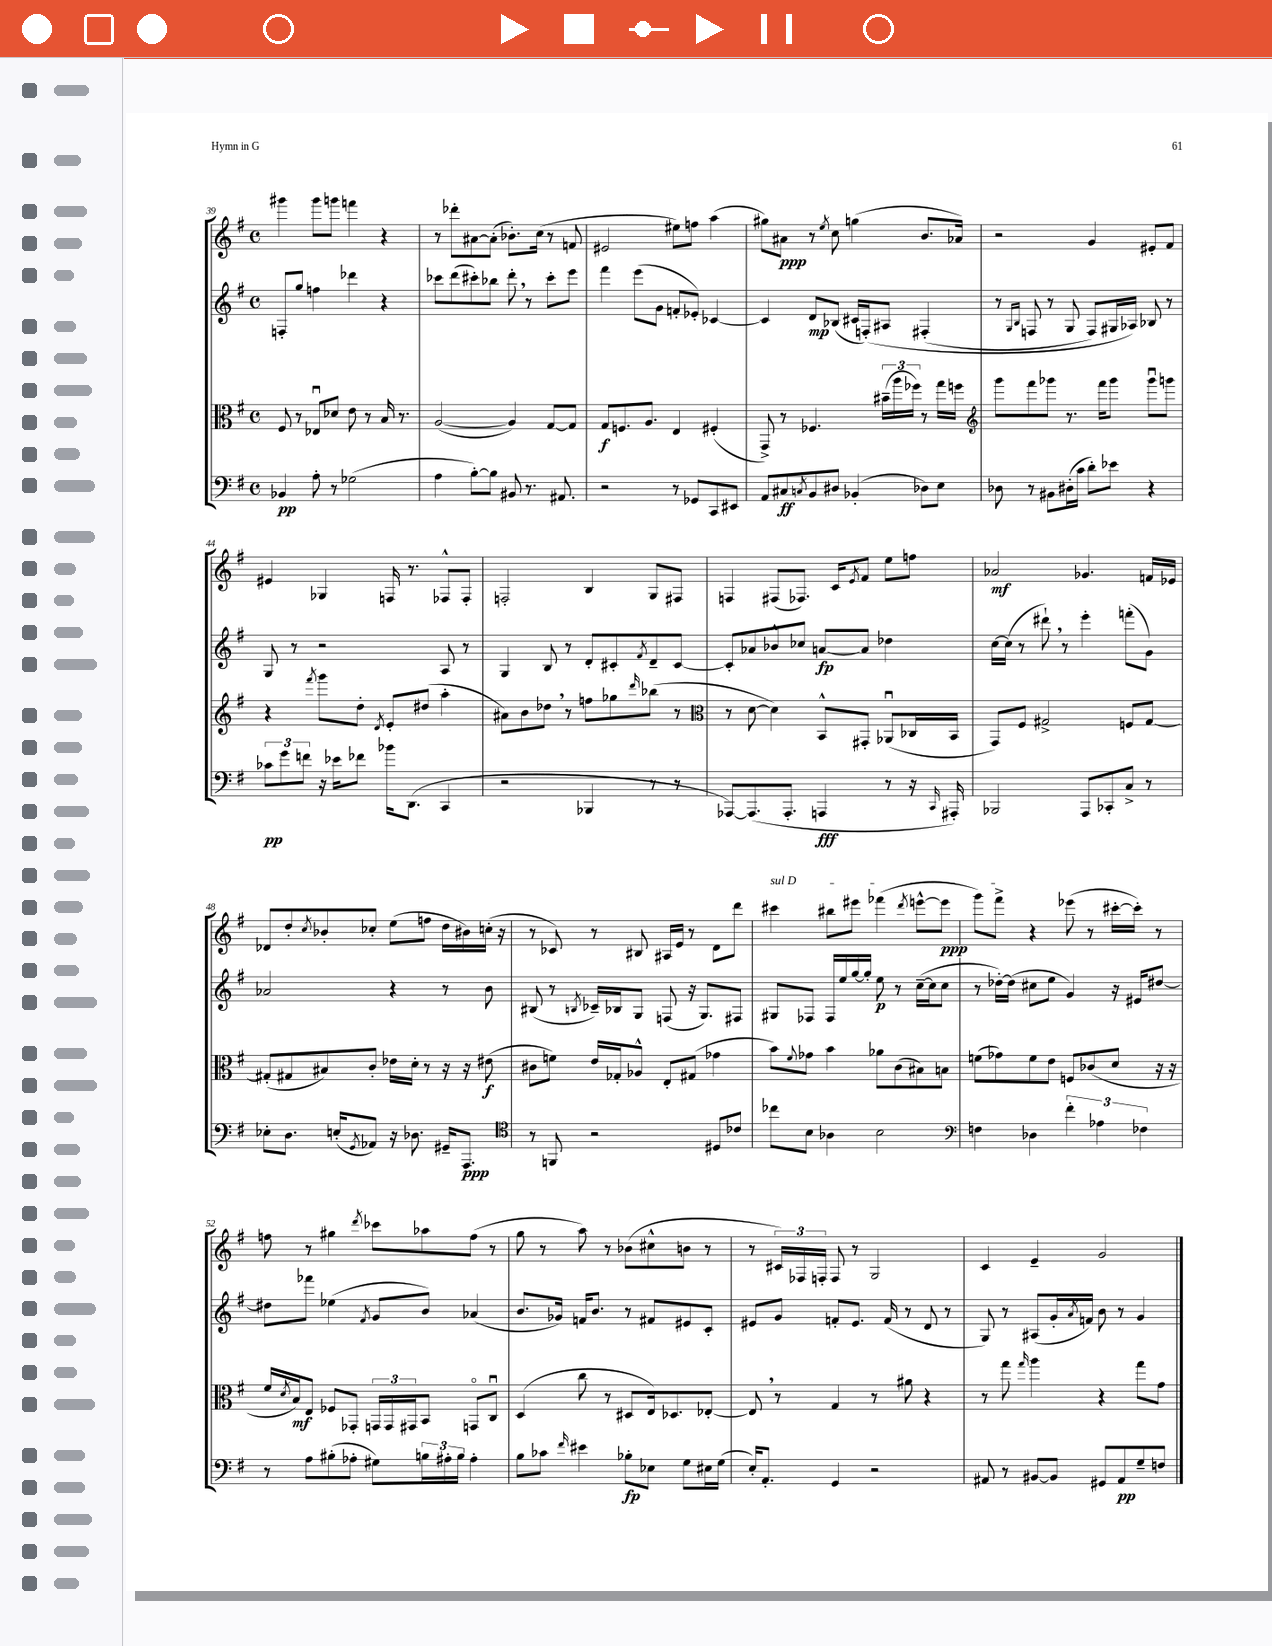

**kern	**dynam	**kern	**dynam	**kern	**dynam	**kern	**dynam
*part4	*part4	*part3	*part3	*part2	*part2	*part1	*part1
*staff4	*staff4	*staff3	*staff3	*staff2	*staff2	*staff1	*staff1
*clefF4	*	*clefC3	*	*clefG2	*	*clefG2	*
*k[f#]	*	*k[f#]	*	*k[f#]	*	*k[f#]	*
*M4/4	*	*M4/4	*	*M4/4	*	*M4/4	*
*met(c)	*	*met(c)	*	*met(c)	*	*met(c)	*
=39	=39	=39	=39	=39	=39	=39	=39
4BB-X/	pp	8F#/	.	8Fn'/L	.	4ggg#X\	.
.	.	8r	.	8gg/J	.	.	.
8A'\	.	8E-Xu/L	.	4ffn\	.	8ggg#\L	.
8r	.	8d-X/J	.	.	.	8gggn\J	.
(2G-X\	.	8e\	.	4ddd-X\	.	4fffn\	.
.	.	8r	.	.	.	.	.
.	.	16B/	.	4r	.	4r	.
.	.	8.r	.	.	.	.	.
=40	=40	=40	=40	=40	=40	=40	=40
4A\	.	([2A/	.	8ccc-X\L	.	8r	.
.	.	.	.	(8ddd\	.	8ddd-X'\L	.
[8B'\L)	.	.	.	8ccc#X'\)	.	[8a#X\	.
8B\J]	.	.	.	8bb-X\J	.	(8a#'\J]	.
8BB#X/	.	4A/])	.	8ddd',\	.	8.b-X'\L)	.
8.r	.	.	.	8r	.	.	.
.	.	.	.	.	.	(16cc\Jk	.
.	.	[8G/L	.	8ccc#'\L	.	8r	.
8.AA#X/	.	.	.	.	.	.	.
.	.	8G/J]	.	8eee\J	.	8fn/	.
=41	=41	=41	=41	=41	=41	=41	=41
2r	.	8G/L	f	4fff#\	.	2e#X/	.
.	.	8.Fn/	.	.	.	.	.
.	.	.	.	(8eee\L	.	.	.
.	.	8.A/J	.	.	.	.	.
.	.	.	.	8g\J	.	.	.
8r	.	4E/	.	8fn'/L	.	8ee#X\L)	.
8GG-X/L	.	.	.	8e-X'/J)	.	8ffn\J	.
8CC/	.	(4F#X'/	.	[4c-X/	.	(4aa\	.
8EE#X/J	.	.	.	.	.	.	.
=42	=42	=42	=42	=42	=42	=42	=42
8AA/L	.	8GG^/)	.	4c-/]	.	8gg#X\L)	.
8C#X/	ff	8r	.	.	.	8a#X\J	ppp
8qCn/	.	.	.	.	.	.	.
8BB/	.	4.F-X/	.	8d/L	mp	8r	.
.	.	.	.	.	.	8qee/	.
8D#X/J	.	.	.	(8B-X/J	.	8cc\	.
(4BB-X'/	.	.	.	16c#X/LL	.	(4ggn\	.
.	.	.	.	(16Fn'/J)	.	.	.
.	.	(24b#X~\LL	.	8A#X/J	.	.	.
.	.	24aa\	.	.	.	.	.
.	.	24ff-X\JJ)	.	.	.	.	.
8D-X\L)	.	8r	.	(4F#X'/	.	8.b/L	.
8E\J	.	16gg\LL	.	.	.	.	.
.	.	16ffn\JJ	.	.	.	16a-X/Jk)	.
=43	=43	=43	=43	=43	=43	=43	=43
*	*	*clefG2	*	*	*	*	*
8D-X\	.	8ggg\L	.	8r	.	2r	.
.	.	.	.	16qqG/LL	.	.	.
.	.	.	.	16qqB/JJ	.	.	.
8r	.	8fff#\	.	8Fn/	.	.	.
8BB#X\L	.	8ggg-X\J	.	8r	.	.	.
(16D#X'\L	.	8.r	.	8G/	.	.	.
16c\JJ	.	.	.	.	.	.	.
8d'\L)	.	.	.	8F/L)	.	4g/	.
.	.	16fff#\KL	.	.	.	.	.
8e-X\J	.	8ggg-\J	.	16G#X/L	.	.	.
.	.	.	.	16A-X/JJ)	.	.	.
4r	.	8ggg-u\L	.	8B-X/	.	8e#X'/L	.
.	.	8gggn\J	.	8r	.	8f#/J	.
!!LO:LB:g=z
=44	=44	=44	=44	=44	=44	=44	=44
12c-X\L	pp	4r	.	8G/	.	4e#X/	.
12g\	.	.	.	.	.	.	.
.	.	.	.	8r	.	.	.
12fn\J	.	.	.	.	.	.	.
.	.	8qfff#/	.	.	.	.	.
16r	.	8ggg\L	.	2r	.	4G-X/	.
16e-X\KL	.	.	.	.	.	.	.
8f-X\J	.	8dd'\J	.	.	.	.	.
.	.	8qd/	.	.	.	.	.
16b-X\KL	.	8e'/L	.	.	.	16Fn/	.
(8.DD\J	.	.	.	.	.	8.r	.
.	.	(8dd#X/J	.	.	.	.	.
4CC/	.	4aa'\	.	8A/	.	8F-X^^/L	.
.	.	.	.	8r	.	8F-'/J	.
=45	=45	=45	=45	=45	=45	=45	=45
2r	.	8a#X\L)	.	4G/	.	2Fn'/	.
.	.	8b\	.	.	.	.	.
.	.	8dd-X,\J	.	8B/	.	.	.
.	.	8r	.	8r	.	.	.
4BBB-X/	.	8ffn\L	.	8d'/L	.	4B/	.
.	.	8gg-X\	.	8c#X'/	.	.	.
.	.	16qqddd/	.	8qf#/	.	.	.
8r	.	(8bb-X\J	.	8d~/	.	8G/L	.
8r	.	8r	.	[8c#/J	.	8F#X/J	.
=46	=46	=46	=46	=46	=46	=46	=46
*	*	*clefC3	*	*	*	*	*
[8AAA-X/L)	.	8r	.	8c#'/L]	.	4Fn/	.
(8.AAA-/]	.	[8d\	.	8a-X/	.	.	.
.	.	4d\])	.	8b-X^^/	.	(8F#X/L	.
8.AAA-'/J	.	.	.	.	.	.	.
.	.	.	.	8cc-X/J	.	8.F-X/J)	.
4AAAn/	fff	8BB^^/L	.	[8an/L	fp	.	.
.	.	.	.	.	.	16c/KL	.
.	.	.	.	.	.	8qe/	.
.	.	8GG#X'/J	.	8a/J]	.	8f#/J	.
8r	.	(8AA-Xu/L	.	4dd-X\	.	8ee\L	.
16r	.	16C-X/L	.	.	.	8ffn\J	.
16qqCC/	.	.	.	.	.	.	.
16AAA#X'/)	.	16BB/JJ	.	.	.	.	.
=47	=47	=47	=47	=47	=47	=47	=47
2BBB-X/	.	8GG/L)	.	[16cc\LL	.	2a-X/	mf
.	.	.	.	(16cc\JJ]	.	.	.
.	.	8F#/J	.	8r	.	.	.
.	.	2G#X^/	.	8ddd#X`,\)	.	.	.
.	.	.	.	8r	.	.	.
8AAA/L	.	.	.	4eee'\	.	4.g-X/	.
8CC-X'/	.	.	.	.	.	.	.
8C^/J	.	8Fn/L	.	(8fffn'\L	.	.	.
8r	.	[8G#/J	.	8g\J)	.	16fn/LL	.
.	.	.	.	.	.	16e-X/JJ	.
!!LO:LB:g=z
=48	=48	=48	=48	=48	=48	=48	=48
8E-X'\L	.	(8G#X'/L]	.	2a-X/	.	8d-X/L	.
8.D\J	.	8G#X/	.	.	.	8dd'/	.
.	.	.	.	.	.	8qcc/	.
.	.	8B#X/)	.	.	.	8b-X'/	.
(16En'/KL	.	.	.	.	.	.	.
8qGG/	.	.	.	.	.	.	.
8AA-X/J)	.	8c'/J	.	.	.	8cc-X'/J	.
16r	.	16e-X\LL	.	4r	.	(8ee\L	.
8.D-X\	.	16d'\JJ	.	.	.	.	.
.	.	8r	.	.	.	8ffn\J	.
16GG#X~/KL	.	16r	.	8r	.	16dd\LL	.
8.AAA/J	ppp	16r	.	.	.	16b#X\)	.
.	.	(8e#X\	f	8b\	.	(16ccn'\JJ	.
.	.	.	.	.	.	16r	.
=49	=49	=49	=49	=49	=49	=49	=49
*clefC4	*	*	*	*	*	*	*
8r	.	8c#X\L	.	(8B#X/	.	8r	.
8FFn/	.	8fn\J)	.	8r	.	8c-X/)	.
.	.	.	.	8qBn/	.	.	.
2r	.	16e/LL	.	16c-X~/LL)	.	8r	.
.	.	16G-X'/J	.	16B-X/J	.	.	.
.	.	8A-X^^/J	.	8G/J	.	8B#X/	.
.	.	8E'/L	.	(8Fn/	.	16A#X/LL	.
.	.	.	.	.	.	16e/JJ	.
.	.	(8G#X/J	.	16r	.	8r	.
.	.	.	.	8.G/L)	.	.	.
8D#X/L	.	4g-X\	.	.	.	8d\L	.
8c-X/J	.	.	.	8F#X/J	.	8ddd\J	.
=50	=50	=50	=50	=50	=50	=50	=50
!	!	!	!	!	!	!LO:TX:a:i:t=sul D	!
8cc-X\L	.	8b\L)	.	8G#X/L	.	4ccc#X\	.
.	.	8qqf#/	.	.	.	.	.
8B\J	.	8g-X\J	.	8F-X/J	.	.	.
4A-X\	.	4b\	.	16F-/LL	.	8bb#X\L	.
.	.	.	.	16ee/	.	.	.
.	.	.	.	[16gg/	.	8eee#X\J	.
.	.	.	.	16gg'/JJ]	.	.	.
2B\	.	8a-X\L	.	8ee\	p	(4fff-X\	.
.	.	(8c\	.	8r	.	.	.
.	.	.	.	.	.	8qddd/	.
.	.	8B#X\)	.	([16cc~\LL	.	[8eeen^^\L	.
.	.	.	.	16cc\J]	.	.	.
.	.	8Bn\J	.	8cc\J	.	8eee\J]	ppp
=51	=51	=51	=51	=51	=51	=51	=51
*clefF4	*	*	*	*	*	*	*
4Fn\	.	(8fn\L	.	8r	.	8ggg\L)	.
.	.	8g-X\)	.	[16dd-X'\LL)	.	8fff#^\J	.
.	.	.	.	(16dd-\JJ]	.	.	.
4D-X\	.	8f\	.	8cc#X\L	.	4r	.
.	.	8e\J	.	8ee\J	.	.	.
6f#'\	.	8Fn/L	.	4g/)	.	(8eee-X\	.
.	.	(8c-X/	.	.	.	8r	.
6A-X\	.	.	.	.	.	.	.
.	.	8d/J	.	16r	.	[16ccc#X'\LL	.
.	.	.	.	16e#X/KL	.	16ccc#'\JJ])	.
6F-X\	.	.	.	.	.	.	.
.	.	16r	.	[8dd#X/J	.	8r	.
.	.	16r	.	.	.	.	.
!!LO:LB:g=z
=52	=52	=52	=52	=52	=52	=52	=52
8r	.	16f#/LL	.	8dd#X\L]	.	8ffn\	.
.	.	8qd/	.	.	.	.	.
.	.	16B/J)	mf	.	.	.	.
8A\L	.	8E/J	.	8fff-X\J	.	8r	.
(8B#X'\	.	8F-X/L	.	(4ee-X\	.	4gg#X\	.
8A-X'\J	.	8GG-X'/J	.	.	.	.	.
.	.	.	.	8qf#/	.	8qddd/	.
8G#X\L)	.	24GGn/LL	.	8g/L	.	8ccc-X\L	.
.	.	24GG/	.	.	.	.	.
.	.	24GG#X/J	.	.	.	.	.
24Bn\L	.	8BB/J	.	8b/J)	.	8aa-X\	.
24A#X'\	.	.	.	.	.	.	.
24B\JJ	.	.	.	.	.	.	.
4A#'\	.	8GGn/L	.	(4a-X/	.	(8ff\J	.
.	.	8Cu/J	.	.	.	8r	.
=53	=53	=53	=53	=53	=53	=53	=53
8B\L	.	(4D/	.	8.b/L	.	8gg\	.
8c-X\J	.	.	.	.	.	8r	.
.	.	.	.	16g-X/Jk)	.	.	.
16qqf#/	.	.	.	.	.	.	.
4e#X\	.	8cc\	.	16fn/KL	.	8aa\)	.
.	.	.	.	8.b/J	.	.	.
.	.	8r	.	.	.	8r	.
8B-X'\L	fp	8D#X/L	.	8r	.	(8b-X\L	.
8E-X\J	.	16E/k)	.	8f#X/L	.	8cc#X^^\	.
.	.	8.D-X/	.	.	.	.	.
8G\L	.	.	.	8e#X/	.	8bn\J	.
16E#X\L	.	[8E-X'/J	.	8c'/J	.	8r	.
(16G\JJ	.	.	.	.	.	.	.
=54	=54	=54	=54	=54	=54	=54	=54
16E'/KL)	.	8E-,/]	.	8e#X/L	.	8r	.
8.AA'/J	.	.	.	.	.	.	.
.	.	8r	.	8g/J	.	24c#X/LL)	.
.	.	.	.	.	.	24F-X/	.
.	.	.	.	.	.	24Fn'/JJ	.
4GG/	.	4G/	.	8fn'/L	.	8F/	.
.	.	.	.	8.e#/J	.	8r	.
2r	.	8r	.	.	.	2G/	.
.	.	.	.	(16f/	.	.	.
.	.	8a#X\	.	8r	.	.	.
.	.	4r	.	8d/	.	.	.
.	.	.	.	8r	.	.	.
=55	=55	=55	=55	=55	=55	=55	=55
8AA#X/	.	8r	.	8G/)	.	4c/	.
8r	.	8gg\	.	8r	.	.	.
.	.	16qqgg/	.	.	.	.	.
[8BB#X/L	.	4aa\	.	(8A#X/L	.	4e~/	.
8BB#/J]	.	.	.	16g'/L	.	.	.
.	.	.	.	8qa/	.	.	.
.	.	.	.	16fn/JJ)	.	.	.
8GG#X/L	.	4r	.	8b\	.	2g/	.
8AA#/	pp	.	.	8r	.	.	.
8G~/	.	8gg\L	.	4g/	.	.	.
8Fn/J	.	8g\J	.	.	.	.	.
==	==	==	==	==	==	==	==
*-	*-	*-	*-	*-	*-	*-	*-
